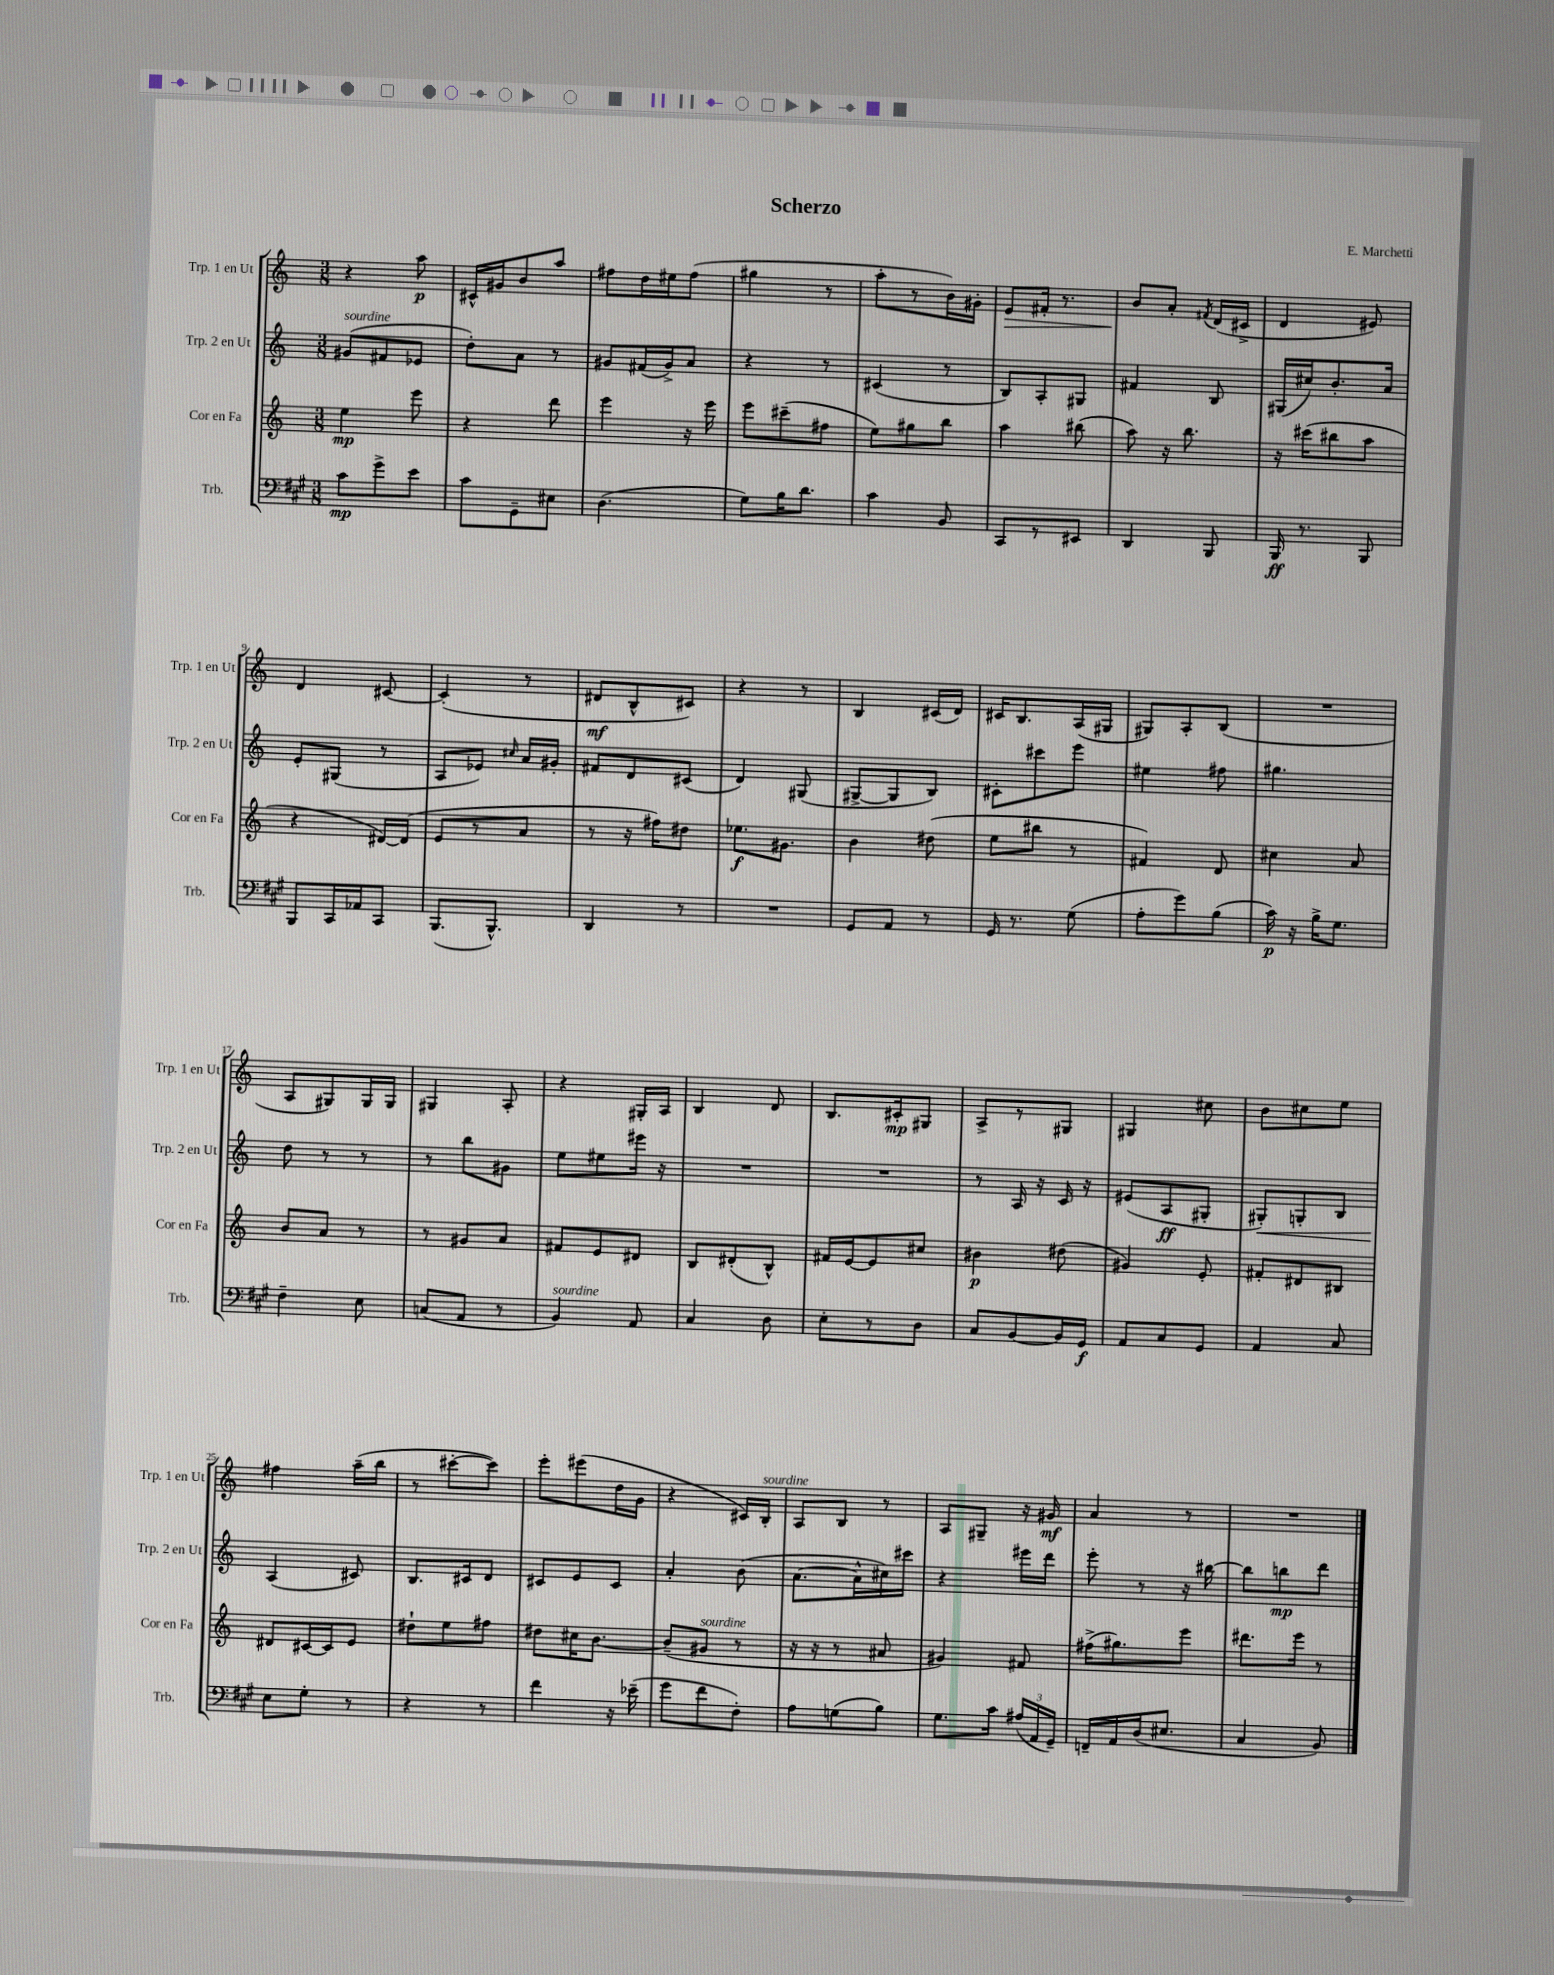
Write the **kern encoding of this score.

**kern	**kern	**kern	**kern
*staff4	*staff3	*staff2	*staff1
*clefF4	*clefG2	*clefG2	*clefG2
*k[f#c#g#]	*k[]	*k[]	*k[]
*M3/8	*M3/8	*M3/8	*M3/8
8c#	4ee	(8g#	4r
8g#^	.	8f#	.
8e	8eee	8e-	8aa
=	=	=	=
8c#	4r	8dd')	16c#^^
.	.	.	16g#
8GG#~	.	8a	8b
8E#	8ddd	8r	8aa
=	=	=	=
(4.D	4eee	8g#	8ff#
.	.	(16f#	16dd
.	.	16g#^)	16ee#
.	16r	8a	(8ff#
.	16eee	.	.
=	=	=	=
8G#)	8eee	4r	4gg#
16B	(8ccc#~	.	.
8.d	.	.	.
.	8ff#	8r	8r
=	=	=	=
4c#	8ee)	(4c#	8aa'
.	8gg#	.	8r
8BB	8bb	8r	16b)
.	.	.	16g#'
=	=	=	=
8CC#	4aa	8B)	8e
8r	.	8A'	16f#'
.	.	.	8.r
8EE#	(8bb#	8G#	.
=	=	=	=
4DD	8aa)	4f#	8b
.	16r	.	8a'
.	8.bb	.	.
.	.	.	8qf#
8BBB	.	8B	(16d
.	.	.	16c#^
=	=	=	=
16BBB	16r	(16G#	4d
8.r	(16ccc#	16cc#)	.
.	8bb#	8.b'	.
8BBB	8aa	.	8e#)
.	.	16a	.
=	=	=	=
8BBB	4r	8e'	4d
16CC#	.	(8G#	.
16AA-	.	.	.
8CC#	[16d#)	8r	[8c#
.	(16d#]	.	.
=	=	=	=
(8.BBB	8e	8A	(4c#']
.	8r	8e-)	.
8.BBB^^)	.	.	.
.	.	16qqcc#	.
.	8a	16a	8r
.	.	16g#'	.
=	=	=	=
4DD	8r	8f#	8d#
.	16r	8d	8B^^
.	16ff#)	.	.
8r	8dd#	(8c#	8c#)
=	=	=	=
4.r	8.ee-	4d)	4r
.	8.g#	.	.
.	.	(8G#	8r
=	=	=	=
8GG#	4b	[8G#^	4B
8AA	.	8G#]	.
8r	(8dd#	8B)	(16c#
.	.	.	16d)
=	=	=	=
16GG#	8ee	8c#'	16c#
8.r	.	.	8.B
.	8bb#	8ccc#	.
(8G#	8r	8eee	(16A
.	.	.	16G#
=	=	=	=
8A'	4f#)	4ee#	8G#)
8g#)	.	.	8A'
(8B	8d	8ff#	(8B
=	=	=	=
16c#)	4cc#	4.gg#	4.r
16r	.	.	.
16B^	.	.	.
8.G#	.	.	.
.	8a	.	.
=	=	=	=
4F#~	8b	8dd	8A
.	8a	8r	8G#)
8E	8r	8r	16G#
.	.	.	16G#
=	=	=	=
(8C	8r	8r	4G#
8AA	8g#	8bb	.
8r	8a	8g#	8A'
=	=	=	=
4BB)	8f#	8ee	4r
.	8e	8ee#	.
8AA	8d#	16eee#	16G#'
.	.	16r	16A
=	=	=	=
4C#	8B	4.r	4B
.	(8d#'	.	.
8D	8B^^)	.	8d
=	=	=	=
8E'	16f#	4.r	8.B
.	[16e	.	.
8r	8e]	.	.
.	.	.	16c#'
8D	8cc#	.	8G#
=	=	=	=
8C#	4b#	8r	8A^
[8BB	.	16A	8r
.	.	16r	.
16BB]	(8dd#	16c	8G#
16GG#	.	16r	.
=	=	=	=
8AA	4g#)	(8e#	4G#
8C#	.	8A	.
8GG#	8e'	8G#'	8cc#
=	=	=	=
4AA	8f#'	8G#')	8b
.	8d#	8G'	8cc#
8C#	8B#	8B	8ee
=	=	=	=
8E	8d#	(4A	4ff#
8G#'	[16c#	.	.
.	16c#]	.	.
8r	8e	8c#)	(16aa~
.	.	.	16bb
=	=	=	=
4r	8dd#`	8.B	8r
.	8ee	.	[8ccc#'
.	.	16c#	.
8r	8ff#	8d	8ccc#])
=	=	=	=
4f#	8dd#	8c#	8eee'
.	16cc#	8e	(8eee#
.	[8.b	.	.
16r	.	8c#	16dd
(16e-~	.	.	16g
=	=	=	=
8g#	(8b~]	4a'	4r
8f#	8g#	.	.
8F#')	8r	(8b	16c#)
.	.	.	16B'
=	=	=	=
8A	16r	[8.a	8A
.	16r	.	.
(8G	8r	.	8B
.	.	16a^^]	.
8B)	8a#	16cc#)	8r
.	.	16ccc#	.
=	=	=	=
8.G#	4g#)	4r	8A
.	.	.	8G#~
16c#	.	.	.
(24A#	8f#	16eee#	16r
24AA	.	.	.
.	.	16ddd	16g#
24GG#~)	.	.	.
=	=	=	=
16FF~	(16ff#^	8eee'	4a
16AA	8.gg#)	.	.
(16D	.	8r	.
8.E#	.	.	.
.	8eee	16r	8r
.	.	[16bb#	.
=	=	=	=
4C#	8.ddd#	8bb#]	4.r
.	.	8bb	.
.	16eee	.	.
8BB)	8r	8ddd	.
==	==	==	==
*-	*-	*-	*-
